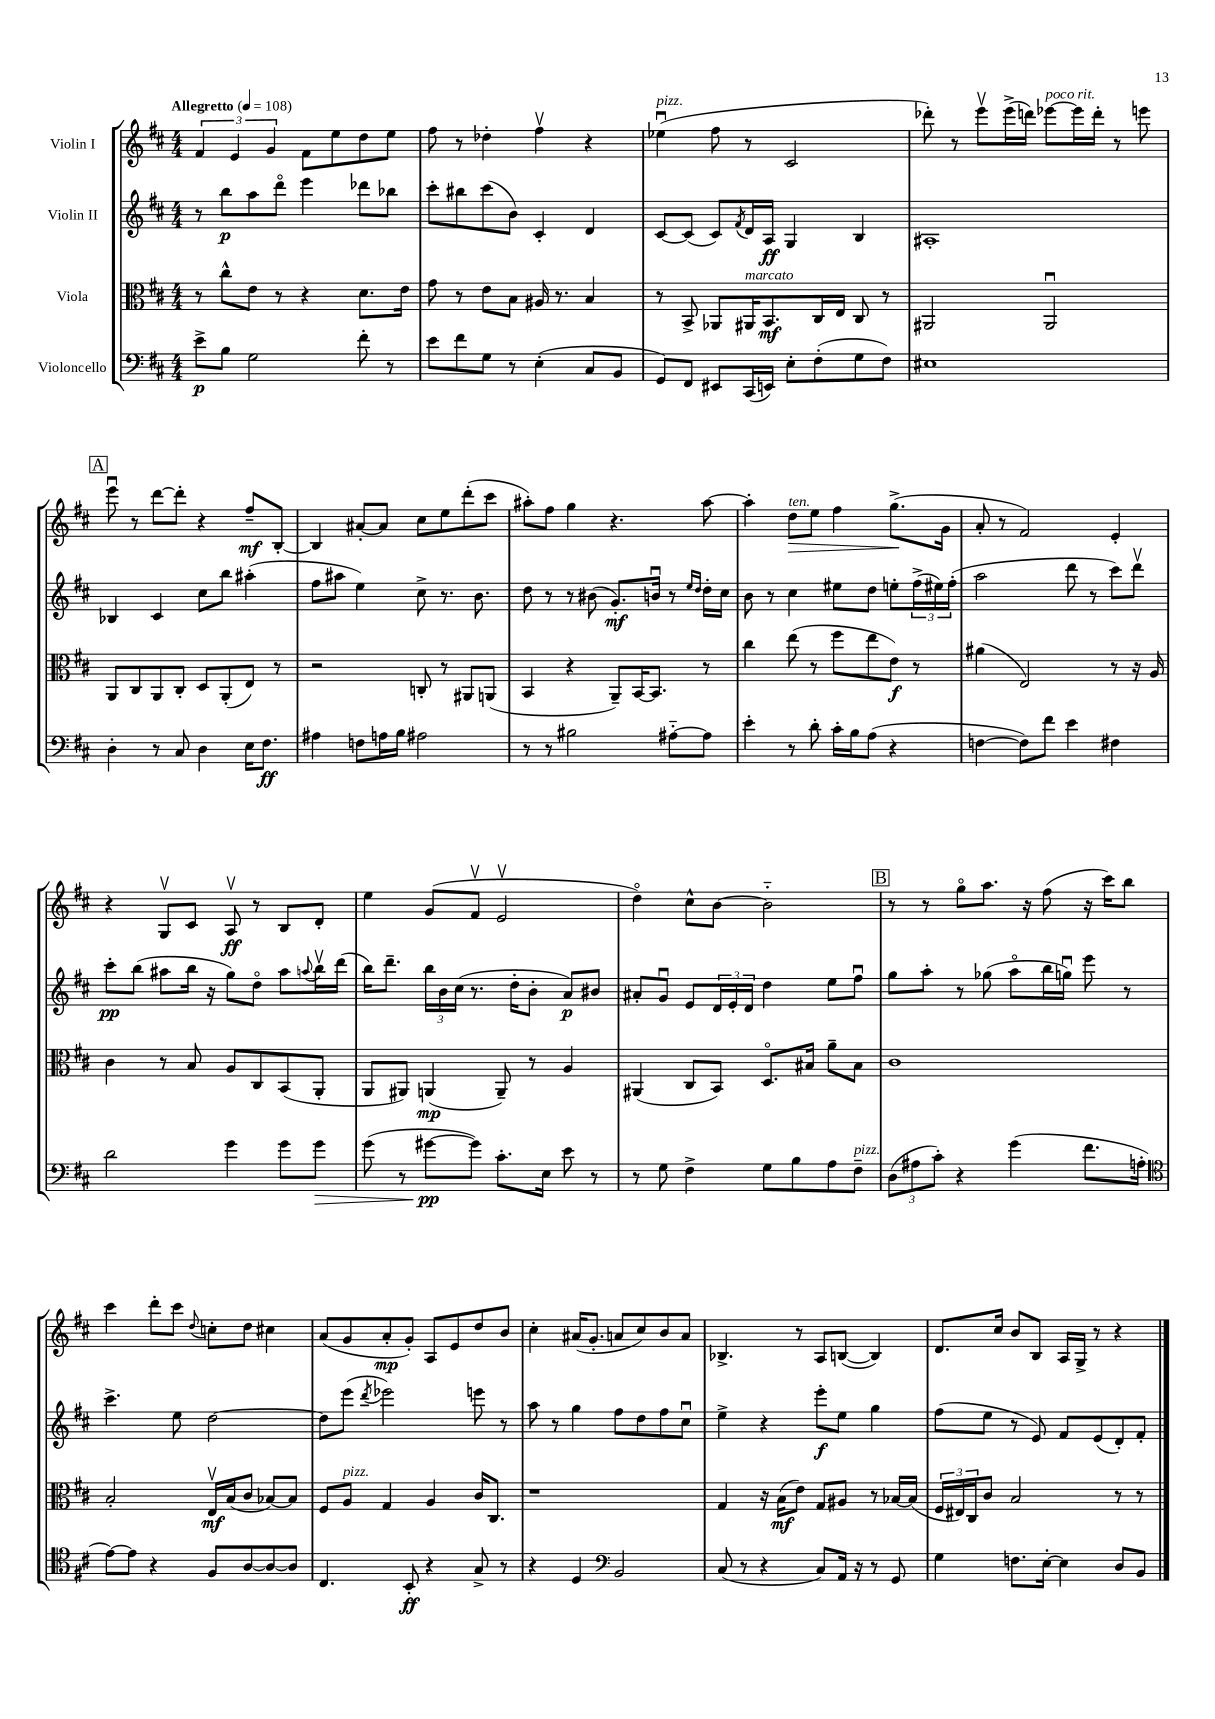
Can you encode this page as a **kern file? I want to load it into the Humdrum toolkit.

**kern	**kern	**kern	**kern
*staff4	*staff3	*staff2	*staff1
*clefF4	*clefC3	*clefG2	*clefG2
*k[f#c#]	*k[f#c#]	*k[f#c#]	*k[f#c#]
*M4/4	*M4/4	*M4/4	*M4/4
*MM108	*MM108	*MM108	*MM108
8e^	8r	8r	6f#
8B	8cc#^^	8bb	.
.	.	.	6e
2G	8e	8aa	.
.	.	.	6g
.	8r	8dddo	.
.	4r	4eee	8f#
.	.	.	8ee
8f#'	8.d	8ddd-	8dd
8r	.	8bb-	8ee
.	16e	.	.
=	=	=	=
8e	8g	8ccc#'	8ff#
8f#	8r	8bb#	8r
8G	8e	(8ccc#	4dd-'
8r	8B	8b)	.
(4E'	16A#	4c#'	4ff#v
.	8.r	.	.
8C#	4B	4d	4r
8BB	.	.	.
=	=	=	=
8GG)	8r	[8c#	(4ee-u
8FF#	8BB^	(8c#]	.
8EE#	8AA-	8c#)	8ff#
.	.	8qf#	.
(16CC#	16AA#	16d	8r
16EE)	8.BB	16A	.
8E'	.	4G	2c#
(8F#'	16C#	.	.
.	16E	.	.
8G	8C#	4B	.
8F#)	8r	.	.
=	=	=	=
1E#	2AA#	1A#'	8ddd-')
.	.	.	8r
.	.	.	8eeev
.	.	.	(16eee^
.	.	.	16ddd)
.	2AA#u	.	[8eee-
.	.	.	16eee-]
.	.	.	16ddd'
.	.	.	8r
.	.	.	8eee
=	=	=	=
4D'	8AA	4B-	8eeeu
.	8C#	.	8r
8r	8AA	4c#	[8ddd
8C#	8C#'	.	8ddd']
4D	8D	8cc#	4r
.	(8AA'	8bb	.
16E	8E)	(4aa#'	8ff#~
8.F#	.	.	.
.	8r	.	[8B'
=	=	=	=
4A#	2r	8ff#	4B]
.	.	8aa#	.
8F	.	4ee)	[8a#'
16A	.	.	8a#]
16B	.	.	.
2A#	8C'	8cc#^	8cc#
.	8r	8.r	8ee
.	8AA#	.	(8ddd'
.	.	8.b	.
.	(8AA	.	8ccc#
=	=	=	=
8r	4BB	8dd	8aa#')
8r	.	8r	8ff#
2B#	4r	8r	4gg
.	.	(8b#	.
.	8AA~)	8.g')	4.r
.	[16BB	.	.
.	8.BB]	16bu	.
[8A#'~	.	8r	.
.	.	16qqee	.
.	.	16qqdd	.
8A#]	8r	16dd'	[8aa#
.	.	16cc#	.
=	=	=	=
4e'	4cc#	8b	4aa#']
.	.	8r	.
8r	(8ee	4cc#	8dd
8d'	8r	.	8ee
16c#'	8ff#	8ee#	4ff#
16B	.	.	.
(8A	8ee	8dd	.
4r	8e)	8ee'	(8.gg^
.	8r	(24ff#^	.
.	.	24ee#)	.
.	.	.	16g
.	.	(24ff#'	.
=	=	=	=
[4F	(4a#	2aa	8a'
.	.	.	8r
8F])	2E)	.	2f#)
8f#	.	.	.
4e	.	8ddd	.
.	.	8r	.
4F#	8r	8ccc#)	4e'
.	16r	8dddv	.
.	16A	.	.
=	=	=	=
2d	4c#	8ccc#'	4r
.	.	(8bb	.
.	8r	8aa#	8Gv
.	8B	16bb	8c#
.	.	16r	.
4g	8A	8gg)	8Av
.	8C#	8ddo	8r
8g	(8BB	8aa#	8B
.	.	8qqaa	.
8g	8AA'	16bbv	8d'
.	.	(16ddd	.
=	=	=	=
(8g	8AA	16bb)	4ee
.	.	8.ddd~	.
8r	8AA#)	.	.
[8g#	(4AA	24bb	(8g
.	.	24b	.
.	.	(24cc#	.
8g#])	.	8.r	8f#v
8.c#'	8AA~)	.	2ev
.	.	16dd'	.
.	8r	8b'	.
16E	.	.	.
8e	4A	8a)	.
8r	.	8b#	.
=	=	=	=
8r	(4AA#	8a#'	4ddo)
8G	.	8gu	.
4F#^	8C#	8e	8cc#^^
.	8BB)	24d	[8b
.	.	24e'	.
.	.	24d	.
8G	8.Do	4dd	2b'~]
8B	.	.	.
.	16B#	.	.
8A	8a~	8ee	.
8F#~	8B#	8ff#u	.
=	=	=	=
(12D	1c#	8gg	8r
12A#	.	.	.
.	.	8aa'	8r
12c#')	.	.	.
4r	.	8r	8ggo
.	.	(8gg-	8.aa
(4g	.	8aao	.
.	.	.	16r
.	.	16bb	(8ff#
.	.	16ggu)	.
8.f#	.	8eee	16r
.	.	.	16ccc#)
.	.	8r	8bb
16A'	.	.	.
=	=	=	=
*clefC4	*	*	*
[8e)	2B'	4.ccc#^	4ccc#
8e]	.	.	.
4r	.	.	8ddd'
.	.	8ee	8ccc#
.	.	.	8qqdd
8F#	16Ev	[2dd	8cc'
.	(16B	.	.
[8A	8c#	.	8dd
8A_	[8B-)	.	4cc#
8A]	8B-]	.	.
=	=	=	=
4.C#	8F#	8dd]	(8a
.	8A	(8eee	8g
.	.	8qddd	.
.	4G	2eee-)	8a'
8BB'	.	.	8g')
4r	4A	.	8A
.	.	.	8e
8G^	16c#	8eee	8dd
.	8.C#	.	.
8r	.	8r	8b
=	=	=	=
4r	1r	8aa	4cc#'
.	.	8r	.
4D	.	4gg	(16a#
.	.	.	8.g'
*clefF4	*	*	*
2BB	.	8ff#	8a
.	.	8dd	8cc#)
.	.	8ff#	8b
.	.	8cc#u	8a
=	=	=	=
(8C#	4G	4ee^	4.B-^
8r	.	.	.
4r	16r	4r	.
.	(16B	.	.
.	8e)	.	8r
8C#)	8G	8eee'	8A
16AA	8A#	8ee	([8B
16r	.	.	.
8r	8r	4gg	4B])
8GG	[16B-	.	.
.	(16B-]	.	.
=	=	=	=
4G	24F#	(8ff#	8.d
.	24E#)	.	.
.	24C#	.	.
.	8c#	8ee	.
.	.	.	16cc#
8.F	2B	8r	8b
.	.	8e)	8B
[16E'	.	.	.
4E]	.	8f#	16A
.	.	.	16G^
.	.	(8e	8r
8D	8r	8d')	4r
8BB	8r	8f#'	.
==	==	==	==
*-	*-	*-	*-
